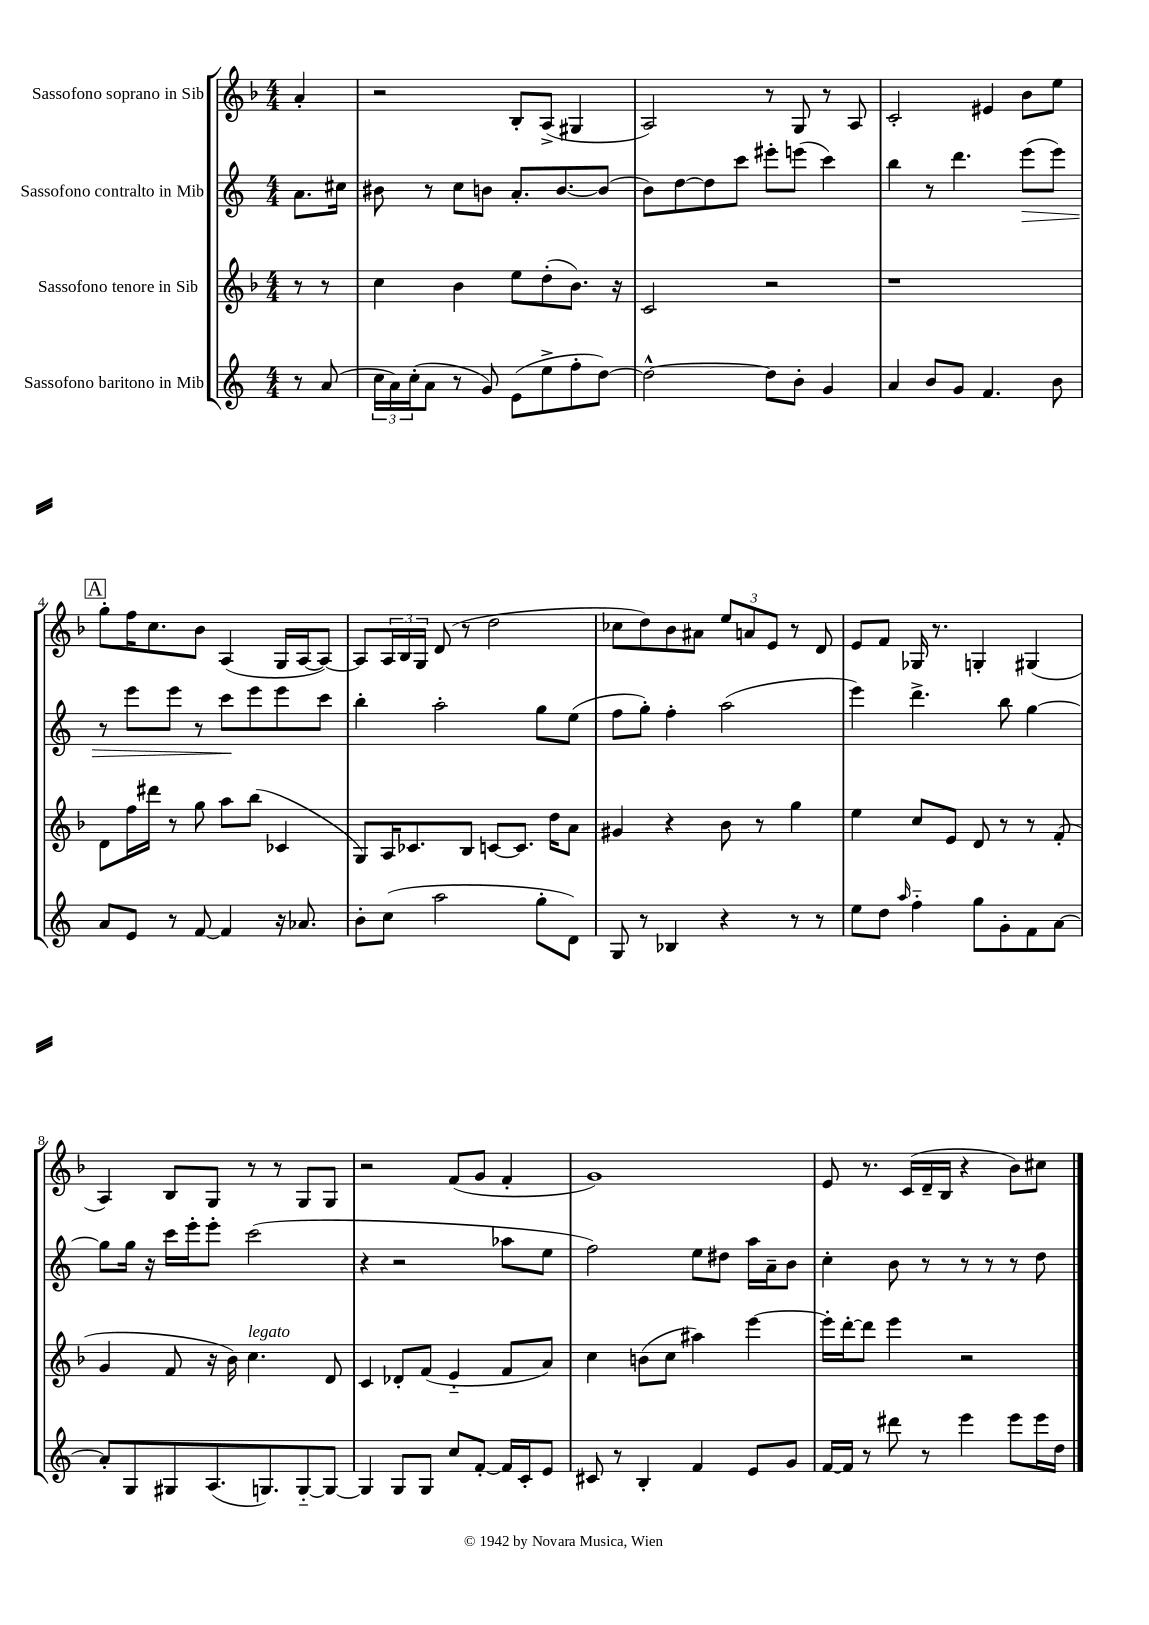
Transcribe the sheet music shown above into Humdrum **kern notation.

**kern	**kern	**kern	**kern
*staff4	*staff3	*staff2	*staff1
*clefG2	*clefG2	*clefG2	*clefG2
*k[]	*k[b-]	*k[]	*k[b-]
*M4/4	*M4/4	*M4/4	*M4/4
8r	8r	8.a\L	4a'/
(8a/	8r	.	.
.	.	16cc#\Jk	.
=	=	=	=
24cc\LL	4cc\	8b#\	2r
24a\)	.	.	.
(24cc'\J	.	.	.
8a\J	.	8r	.
8r	4b-\	8cc\L	.
8g/)	.	8b\J	.
(8e\L	8ee\L	8.a'/L	8B-'/L
8ee^\	(8dd'\	.	(8A^/J
.	.	[8.b/	.
8ff'\	8.b-\J)	.	4G#/
[8dd\J)	.	(8b/]J	.
.	16r	.	.
=	=	=	=
2dd^^\_	2c/	8b\L)	2A/)
.	.	[8dd\	.
.	.	8dd\]	.
.	.	8ccc\J	.
8dd\]L	2r	8eee#'\L	8r
8b'\J	.	(8eee\J	8G/
4g/	.	4ccc\)	8r
.	.	.	8A/
=	=	=	=
4a/	1r	4bb\	2c'/
8b/L	.	8r	.
8g/J	.	4.ddd\	.
4.f/	.	.	4e#/
.	.	(8eee\L	8b-\L
8b\	.	8eee\J)	8ee\J
=	=	=	=
8a/L	8d\L	8r	8gg'\L
8e/J	16ff\L	8eee\L	16ff\K
.	16ddd#\JJ	.	8.cc\
8r	8r	8eee\J	.
[8f/	8gg\	8r	8b-\J
4f/]	8aa\L	8ccc\L	(4A/
.	(8bb-\J	8eee\	.
16r	4c-/	8eee\	16G/LL
8.a-/	.	.	[16A/J
.	.	8ccc\J	8A/_J)
=	=	=	=
8b'\L	8G/L)	4bb'\	8A/]L
(8cc\J	16A/K	.	24A/L
.	.	.	24B-/
.	8.c-/	.	.
.	.	.	24G/JJ
2aa\	.	2aa'\	(8d/
.	8B-/J	.	8r
.	[8c/L	.	2dd\
.	8.c/]J	.	.
8gg'\L	.	8gg\L	.
.	16dd\LK	.	.
8d\J)	8a\J	(8ee\J	.
=	=	=	=
8G/	4g#/	8ff\L	8cc-\L
8r	.	8gg'\J)	8dd\)
4B-/	4r	4ff'\	8b-\
.	.	.	8a#\J
4r	8b-\	(2aa\	12ee/L
.	.	.	12a/
.	8r	.	.
.	.	.	12e/J
8r	4gg\	.	8r
8r	.	.	8d/
=	=	=	=
8ee\L	4ee\	4eee\)	8e/L
8dd\J	.	.	8f/J
16qqaa/	.	.	.
4ff'~\	8cc/L	4.ddd^\	16G-/
.	.	.	8.r
.	8e/J	.	.
8gg\L	8d/	.	4G'/
8g'\	8r	8bb\	.
8f\	8r	[4gg\	(4G#/
[8a\J	(8f'/	.	.
=	=	=	=
8a'/]L	4g/	8gg\]L	4A/)
8G/	.	16gg\Jk	.
.	.	16r	.
8G#/	8f/	16ccc\LL	8B-/L
.	.	16eee'\J	.
(8.A/	16r	8eee'\J	8G/J
.	16b-\)	.	.
.	4.cc\	(2ccc\	8r
8.G/)	.	.	.
.	.	.	8r
[8G'~/	.	.	8G/L
8G/_J	8d/	.	8G/J
=	=	=	=
4G/]	4c/	4r	2r
8G/L	8d-'/L	2r	.
8G/J	(8f/J	.	.
8cc/L	4e'~/	.	(8f/L
[8f'/J	.	.	8g/J
16f/]LL	8f/L	8aa-\L	4f'/
16c'/J	.	.	.
8e/J	8a/J)	8ee\J	.
=	=	=	=
8c#/	4cc\	2ff\)	1g)
8r	.	.	.
4B'/	(8b\L	.	.
.	8cc\J	.	.
4f/	4aa#\)	8ee\L	.
.	.	8dd#\J	.
8e/L	[4eee\	16aa\LL	.
.	.	16a~\J	.
8g/J	.	8b\J	.
=	=	=	=
[16f/LL	16eee'\]LL	4cc'\	8e/
16f/]JJ	[16ddd'\J	.	.
8r	8ddd\]J	.	8.r
8ddd#\	4eee\	8b\	.
.	.	.	(16c/LL
8r	.	8r	16d~/
.	.	.	16B-/JJ
4eee\	2r	8r	4r
.	.	8r	.
8eee\L	.	8r	8b-\L)
16eee\L	.	8dd\	8cc#\J
16dd\JJ	.	.	.
==	==	==	==
*-	*-	*-	*-
